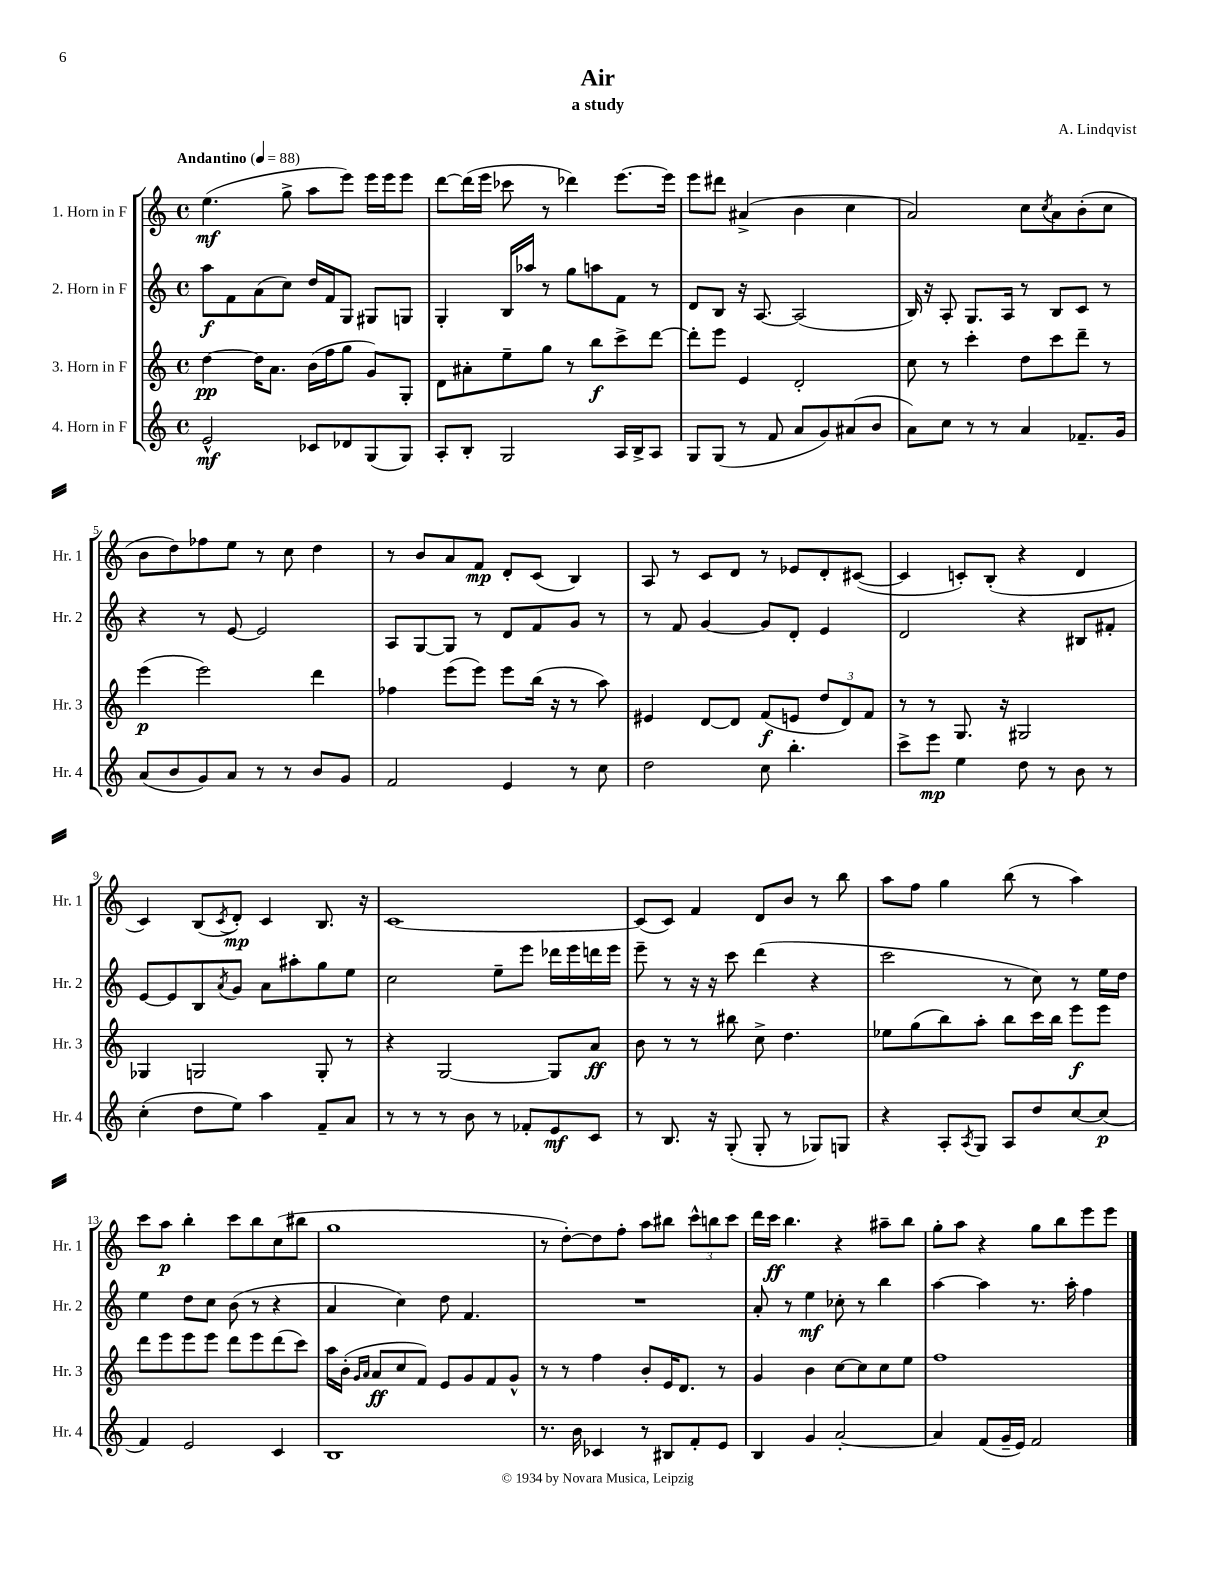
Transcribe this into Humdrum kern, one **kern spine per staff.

**kern	**dynam	**kern	**dynam	**kern	**dynam	**kern	**dynam
*part4	*part4	*part3	*part3	*part2	*part2	*part1	*part1
*staff4	*staff4	*staff3	*staff3	*staff2	*staff2	*staff1	*staff1
*I"4. Horn in F	*	*I"3. Horn in F	*	*I"2. Horn in F	*	*I"1. Horn in F	*
*I'Hr. 4	*	*I'Hr. 3	*	*I'Hr. 2	*	*I'Hr. 1	*
*clefG2	*	*clefG2	*	*clefG2	*	*clefG2	*
*k[]	*	*k[]	*	*k[]	*	*k[]	*
*M4/4	*	*M4/4	*	*M4/4	*	*M4/4	*
*met(c)	*	*met(c)	*	*met(c)	*	*met(c)	*
*MM88	*	*MM88	*	*MM88	*	*MM88	*
=1	=1	=1	=1	=1	=1	=1	=1
!	!	!	!	!	!	!LO:TX:a:B:t=Andantino	!
2e^^/	mf	[4dd\	pp	8aa\L	f	(4.ee\	mf
.	.	.	.	8f\	.	.	.
.	.	16dd\KL]	.	(8a\	.	.	.
.	.	8.a\J	.	.	.	.	.
.	.	.	.	8cc\J)	.	8gg^\	.
8c-X/L	.	(16b\LL	.	16dd/LL	.	8aa\L	.
.	.	16ff\J	.	16f/J	.	.	.
8d-X/	.	8gg\J	.	8G/J	.	8eee\J)	.
(8G/	.	8g/L)	.	8G#X/L	.	16eee\LL	.
.	.	.	.	.	.	16eee\J	.
8G/J)	.	8G'/J	.	8Gn/J	.	8eee\J	.
=2	=2	=2	=2	=2	=2	=2	=2
8A'/L	.	8d\L	.	4G'/	.	[8ddd\L	.
8B'/J	.	8a#X'\	.	.	.	(16ddd\L]	.
.	.	.	.	.	.	16eee\JJ	.
2G/	.	8ee~\	.	16B/LL	.	8ccc-X\	.
.	.	.	.	16aa-X/JJ	.	.	.
.	.	8gg\J	.	8r	.	8r	.
.	.	8r	.	8gg\L	.	4ddd-X\)	.
.	.	8bb\L	f	8aan\	.	.	.
16A/LL	.	8ccc^\	.	8f\J	.	[8.eee\L	.
16B^/J	.	.	.	.	.	.	.
8A/J	.	[8ddd\J	.	8r	.	.	.
.	.	.	.	.	.	16eee\Jk]	.
=3	=3	=3	=3	=3	=3	=3	=3
8G/L	.	8ddd'\L]	.	8d/L	.	8eee\L	.
(8G/J	.	8eee\J	.	8B/J	.	8ddd#X\J	.
8r	.	4e/	.	16r	.	(4a#X^/	.
.	.	.	.	[8.A/	.	.	.
8f/	.	.	.	.	.	.	.
8a/L	.	2d'/	.	(2A/]	.	4b\	.
8g/)	.	.	.	.	.	.	.
(8a#X/	.	.	.	.	.	4cc\	.
8b/J	.	.	.	.	.	.	.
=4	=4	=4	=4	=4	=4	=4	=4
8a\L)	.	8cc\	.	16B/)	.	2a/)	.
.	.	.	.	16r	.	.	.
8cc\J	.	8r	.	8A'/	.	.	.
8r	.	4ccc'\	.	8.G/L	.	.	.
8r	.	.	.	.	.	.	.
.	.	.	.	16A/Jk	.	.	.
4a/	.	8dd\L	.	8r	.	8cc\L	.
.	.	.	.	.	.	8qcc/	.
.	.	8ccc\	.	8B/L	.	8a\	.
8.f-X~/L	.	8ddd~\J	.	8c/J	.	(8b'\	.
.	.	8r	.	8r	.	8cc\J	.
16g/Jk	.	.	.	.	.	.	.
!!LO:LB:g=z
=5	=5	=5	=5	=5	=5	=5	=5
(8a/L	.	(4eee\	p	4r	.	8b\L	.
8b/	.	.	.	.	.	8dd\)	.
8g/)	.	2eee\)	.	8r	.	8ff-X\	.
8a/J	.	.	.	[8e/	.	8ee\J	.
8r	.	.	.	2e/]	.	8r	.
8r	.	.	.	.	.	8cc\	.
8b/L	.	4ddd\	.	.	.	4dd\	.
8g/J	.	.	.	.	.	.	.
=6	=6	=6	=6	=6	=6	=6	=6
2f/	.	4ff-X\	.	8A/L	.	8r	.
.	.	.	.	[8G/	.	8b/L	.
.	.	(8eee\L	.	8G/J]	.	8a/	.
.	.	8eee\J)	.	8r	.	8f/J	mp
4e/	.	8eee\L	.	8d/L	.	8d'/L	.
.	.	(16bb\Jk	.	8f/	.	(8c/J	.
.	.	16r	.	.	.	.	.
8r	.	8r	.	8g/J	.	4B/)	.
8cc\	.	8aa\)	.	8r	.	.	.
=7	=7	=7	=7	=7	=7	=7	=7
2dd\	.	4e#X/	.	8r	.	8A/	.
.	.	.	.	8f/	.	8r	.
.	.	[8d/L	.	[4g/	.	8c/L	.
.	.	8d/J]	.	.	.	8d/J	.
8cc\	.	(8f/L	f	8g/L]	.	8r	.
4.bb'\	.	8en/J	.	8d'/J	.	8e-X/L	.
.	.	12dd/L	.	4e/	.	8d'/	.
.	.	12d/)	.	.	.	.	.
.	.	.	.	.	.	([8c#X/J	.
.	.	12f/J	.	.	.	.	.
=8	=8	=8	=8	=8	=8	=8	=8
8ccc^\L	.	8r	.	2d/	.	4c#/]	.
8eee\J	mp	8r	.	.	.	.	.
4ee\	.	8.G/	.	.	.	8cn'/L)	.
.	.	.	.	.	.	(8B'/J	.
.	.	16r	.	.	.	.	.
8dd\	.	2G#X/	.	4r	.	4r	.
8r	.	.	.	.	.	.	.
8b\	.	.	.	8B#X/L	.	4d/	.
8r	.	.	.	8f#X'/J	.	.	.
!!LO:LB:g=z
=9	=9	=9	=9	=9	=9	=9	=9
(4cc'\	.	4G-X/	.	[8e/L	.	4c/)	.
.	.	.	.	8e/]	.	.	.
8dd\L	.	2Gn/	.	8B/	.	(8B/L	.
.	.	.	.	8qa/	.	8qc/	.
8ee\J)	.	.	.	8g/J	.	8d'/J)	mp
4aa\	.	.	.	8a\L	.	4c/	.
.	.	.	.	8aa#X'\	.	.	.
8f~/L	.	8G'/	.	8gg\	.	8.B/	.
8a/J	.	8r	.	8ee\J	.	.	.
.	.	.	.	.	.	16r	.
=10	=10	=10	=10	=10	=10	=10	=10
8r	.	4r	.	2cc\	.	[1c	.
8r	.	.	.	.	.	.	.
8r	.	[2G/	.	.	.	.	.
8b\	.	.	.	.	.	.	.
8r	.	.	.	8ee~\L	.	.	.
8f-X'/L	.	.	.	8eee\J	.	.	.
8e/	mf	8G/L]	.	16ddd-X\LL	.	.	.
.	.	.	.	16eee\	.	.	.
8c/J	.	8a/J	ff	16dddn\	.	.	.
.	.	.	.	16eee\JJ	.	.	.
=11	=11	=11	=11	=11	=11	=11	=11
8r	.	8b\	.	8eee~\	.	(8c/L]	.
8.B/	.	8r	.	8r	.	8c/J)	.
.	.	8r	.	16r	.	4f/	.
16r	.	.	.	16r	.	.	.
(8G'/	.	8bb#X\	.	8ccc\	.	.	.
8G'/	.	8cc^\	.	(4ddd\	.	8d/L	.
8r	.	4.dd\	.	.	.	8b/J	.
8G-X/L)	.	.	.	4r	.	8r	.
8Gn/J	.	.	.	.	.	8bb\	.
=12	=12	=12	=12	=12	=12	=12	=12
4r	.	8ee-X\L	.	2ccc\	.	8aa\L	.
.	.	(8gg\	.	.	.	8ff\J	.
8A'/L	.	8bb\)	.	.	.	4gg\	.
8qA/	.	.	.	.	.	.	.
8G/J	.	8aa'\J	.	.	.	.	.
8A/L	.	8bb\L	.	8r	.	(8bb\	.
8dd/	.	16ccc\L	.	8cc\)	.	8r	.
.	.	16bb\JJ	.	.	.	.	.
[8cc/	.	8eee\L	f	8r	.	4aa\)	.
(8cc/J]	p	8eee\J	.	16ee\LL	.	.	.
.	.	.	.	16dd\JJ	.	.	.
!!LO:LB:g=z
=13	=13	=13	=13	=13	=13	=13	=13
4f/)	.	8ddd\L	.	4ee\	.	8ccc\L	.
.	.	8eee\	.	.	.	8aa\J	p
2e/	.	8eee\	.	8dd\L	.	4bb'\	.
.	.	8eee\J	.	8cc\J	.	.	.
.	.	8ddd\L	.	(8b\	.	8ccc\L	.
.	.	8eee\	.	8r	.	8bb\	.
4c/	.	(8ddd\	.	4r	.	(8cc\	.
.	.	8ccc\J)	.	.	.	8bb#X\J	.
=14	=14	=14	=14	=14	=14	=14	=14
1B	.	16aa\LL	.	4a/	.	1gg	.
.	.	(16b'\JJ	.	.	.	.	.
.	.	16qqg/LL	.	.	.	.	.
.	.	16qqa/JJ	.	.	.	.	.
.	.	8a/L	ff	.	.	.	.
.	.	8cc/	.	4cc\)	.	.	.
.	.	8f/J)	.	.	.	.	.
.	.	8e/L	.	8dd\	.	.	.
.	.	8g/	.	4.f/	.	.	.
.	.	8f/	.	.	.	.	.
.	.	8g^^/J	.	.	.	.	.
=15	=15	=15	=15	=15	=15	=15	=15
8.r	.	8r	.	1r	.	8r	.
.	.	8r	.	.	.	[8dd'\L)	.
16b\	.	.	.	.	.	.	.
4c-X/	.	4ff\	.	.	.	8dd\]	.
.	.	.	.	.	.	8ff'\J	.
8r	.	8b'/L	.	.	.	8aa\L	.
8B#X/L	.	16e/K	.	.	.	8bb#X\J	.
.	.	8.d/J	.	.	.	.	.
8f'/	.	.	.	.	.	12ccc^^\L	.
.	.	.	.	.	.	12bbn\	.
8e/J	.	8r	.	.	.	.	.
.	.	.	.	.	.	12ccc\J	.
=16	=16	=16	=16	=16	=16	=16	=16
4B/	.	4g/	.	8a'/	.	16ddd\LL	.
.	.	.	.	.	.	16ccc\JJ	ff
.	.	.	.	8r	.	4.bb\	.
4g/	.	4b\	.	4ee\	mf	.	.
[2a'/	.	[8cc\L	.	8cc-X'\	.	4r	.
.	.	8cc\]	.	8r	.	.	.
.	.	8cc\	.	4bb\	.	8aa#X~\L	.
.	.	8ee\J	.	.	.	8bb\J	.
=17	=17	=17	=17	=17	=17	=17	=17
4a/]	.	1ff	.	[4aa\	.	8gg'\L	.
.	.	.	.	.	.	8aa\J	.
(8f/L	.	.	.	4aa\]	.	4r	.
16g~/L	.	.	.	.	.	.	.
16e/JJ)	.	.	.	.	.	.	.
2f/	.	.	.	8.r	.	8gg\L	.
.	.	.	.	.	.	8bb\	.
.	.	.	.	16aa'\	.	.	.
.	.	.	.	4ff\	.	8eee\	.
.	.	.	.	.	.	8eee\J	.
==	==	==	==	==	==	==	==
*-	*-	*-	*-	*-	*-	*-	*-
